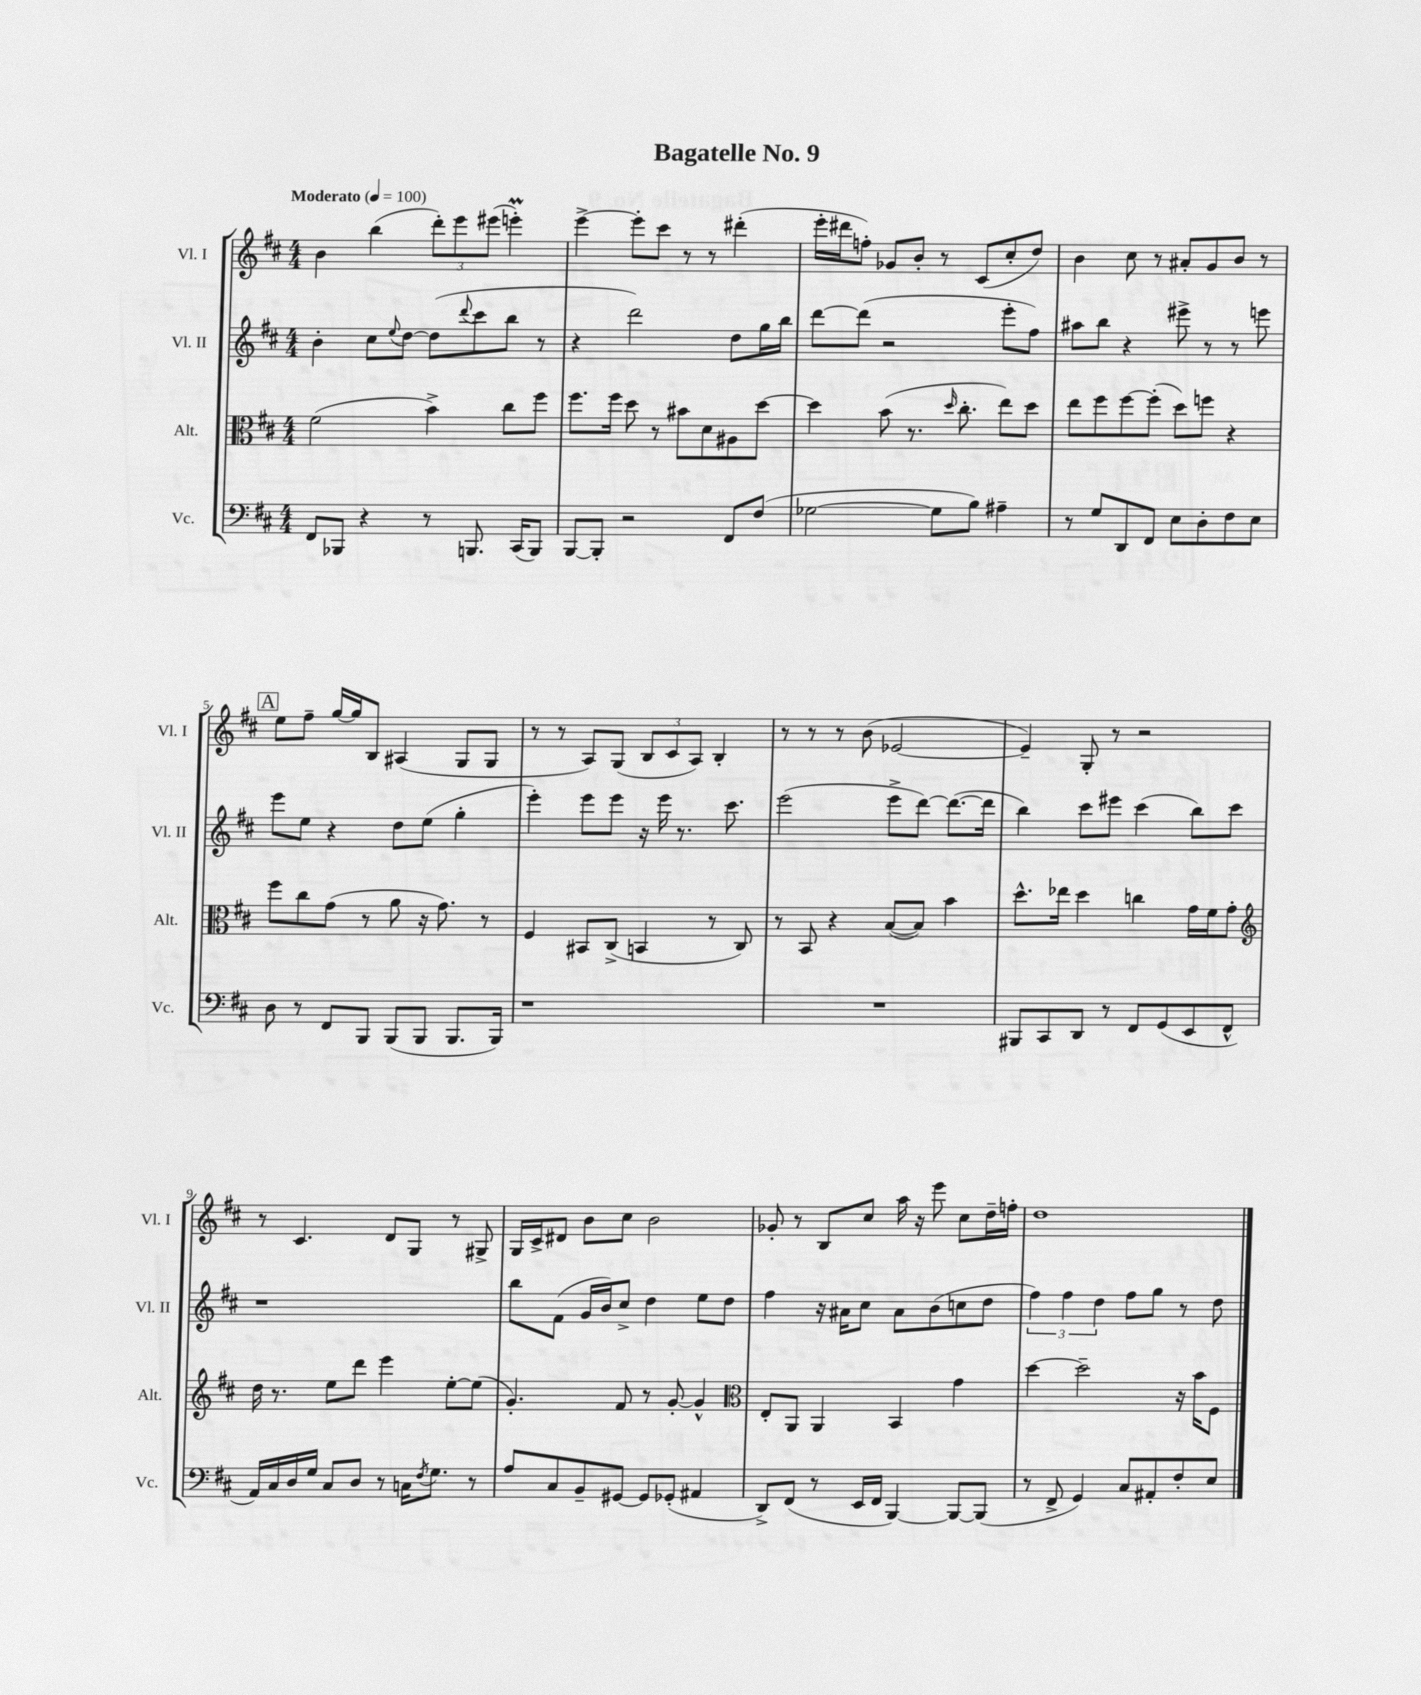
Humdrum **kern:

**kern	**kern	**kern	**kern
*staff4	*staff3	*staff2	*staff1
*clefF4	*clefC3	*clefG2	*clefG2
*k[f#c#]	*k[f#c#]	*k[f#c#]	*k[f#c#]
*M4/4	*M4/4	*M4/4	*M4/4
*MM100	*MM100	*MM100	*MM100
8FF#	(2f#	4b'	4b
8BBB-	.	.	.
4r	.	8cc#	(4bb
.	.	8qqee	.
.	.	[8dd	.
8r	4b^)	(8dd]	12ddd')
.	.	.	12eee
.	.	8qqddd	.
8.BBB	.	8ccc#	.
.	.	.	(12eee#
.	8cc#	8bb	4eee')
(16CC#	.	.	.
8BBB)	8ff#	8r	.
=	=	=	=
[8BBB	8.ff#	4r	[4eee^
8BBB']	.	.	.
.	16ff#	.	.
2r	8dd	2ddd)	8eee']
.	8r	.	8ccc#
.	8b#	.	8r
.	8d	.	8r
8FF#	8A#	8dd	(4ddd#'
(8F#	[8dd	16gg	.
.	.	16bb	.
=	=	=	=
[2G-	4dd]	[8ddd	16eee'
.	.	.	16ddd#
.	.	(8ddd]	8ff')
.	(8b	2r	8g-
.	8.r	.	8b'
8G-]	.	.	8r
.	16qqdd	.	.
.	8.cc#'	.	.
8B)	.	.	(8c#
4A#~	8ee)	8eee'	8cc#'
.	8dd	8ff#)	8dd)
=	=	=	=
8r	8ee	8aa#	4b
8G	8ff#	8bb	.
8DD	[8ff#	4r	8cc#
8FF#	(8ff#']	.	8r
8E	8dd)	8eee#^	8a#'
8D'	8ff	8r	8g
8F#	4r	8r	8b
8E	.	8eee	8r
=	=	=	=
8D	8ff#	8eee	8ee
8r	8cc#	8ee	8ff#~
8FF#	(8g	4r	[16gg
.	.	.	16gg]
8BBB	8r	.	8B
(8BBB	8a	8dd	(4A#
8BBB	16r	(8ee	.
.	8.g)	.	.
8.BBB	.	4gg'	8G
.	8r	.	8G
16BBB)	.	.	.
=	=	=	=
1r	4F#	4eee')	8r
.	.	.	8r
.	8BB#	8eee	8A)
.	(8C#^	8eee	(8G
.	4BB	16r	12B
.	.	16eee	.
.	.	.	12c#
.	.	8.r	.
.	.	.	12A)
.	8r	.	4B'
.	.	8.ccc#	.
.	8C#)	.	.
=	=	=	=
1r	8r	(2eee	8r
.	8BB	.	8r
.	4r	.	8r
.	.	.	(8b
.	([8B	8eee^	[2e-
.	8B])	[8ddd)	.
.	4b	(8.ddd_	.
.	.	16ddd]	.
=	=	=	=
8BBB#	8.dd^^	4bb)	4e-~])
8CC#	.	.	.
.	16ee-	.	.
8DD	4dd	8ccc#	8G'
8r	.	8eee#	8r
8FF#	4cc	(4ccc#	2r
(8GG	.	.	.
8EE	16g	8bb)	.
.	16f#	.	.
8FF#^^	8g'	8ccc#	.
=	=	=	=
*	*clefG2	*	*
16AA)	16dd	1r	8r
16C#	8.r	.	.
16D	.	.	4.c#
16G	.	.	.
8C#	8ee	.	.
8D	8ddd	.	.
8r	4eee	.	8d
16C	.	.	8G
8qF#	.	.	.
8.G	.	.	.
.	[8ee'	.	8r
8r	(8ee]	.	8G#^
=	=	=	=
8A	4.g')	8bb	16G
.	.	.	16c#^
8C#	.	(8f#	8d#
8BB~	.	16g	8b
.	.	16b)	.
[8GG#	8f#	8cc#^	8cc#
8GG#]	8r	4dd	2b
(8GG-'	[8g'	.	.
4AA#	4g^^]	8ee	.
.	.	8dd	.
=	=	=	=
*	*clefC3	*	*
8DD^)	8E'	4ff#	8g-'
(8FF#	8AA	.	8r
8r	4AA	16r	8B
.	.	16a#	.
16EE	.	8cc#	8cc#
16FF#	.	.	.
[4BBB)	4BB	8a#	16aa
.	.	.	16r
.	.	(8b	8eee
8BBB_	4g	8cc	8cc#
(8BBB]	.	8dd	16dd~
.	.	.	16ff'
=	=	=	=
8r	[4dd	6ff#)	1dd
8FF#^	.	.	.
.	.	6ff#	.
4GG)	2dd~]	.	.
.	.	6dd	.
8C#	.	8ff#	.
8AA#'	.	8gg	.
8F#'	16r	8r	.
.	16b	.	.
8E	8F#	8dd	.
==	==	==	==
*-	*-	*-	*-
